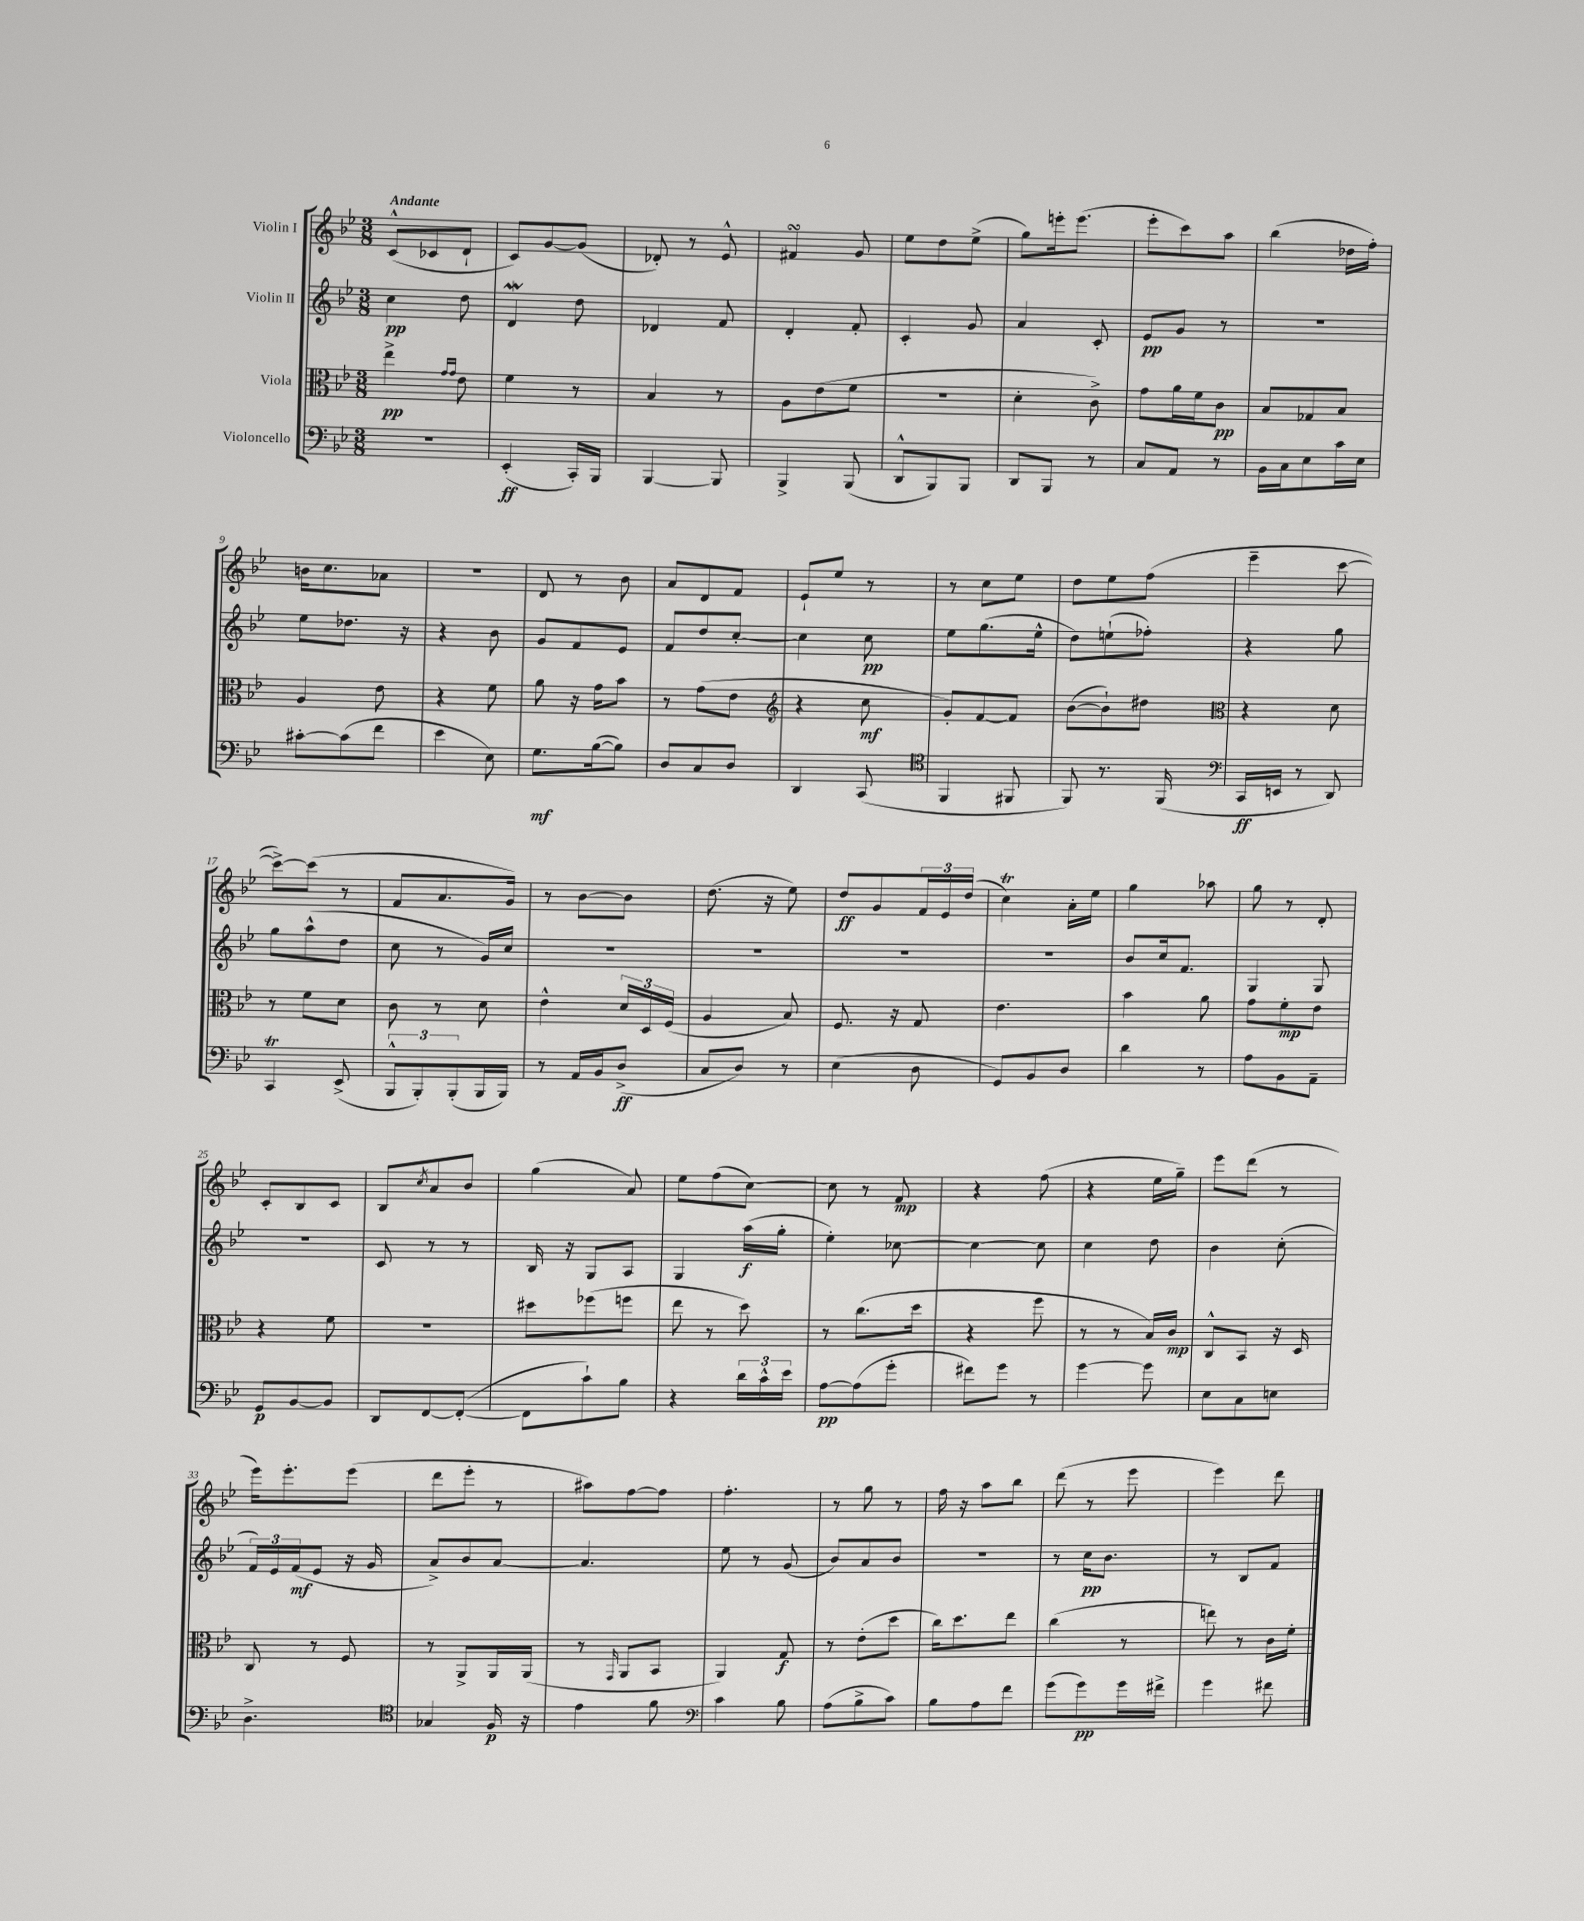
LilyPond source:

<<
\new StaffGroup <<
\new Staff = "s0" \with { instrumentName = "Violin I" } {
    \clef treble \key bes \major \numericTimeSignature \time 3/8 \tempo "Andante"
    c'8-^( ces'8 d'8-! |
    c'8) g'8~ g'8( |
    des'8-.) r8 ees'8-^ |
    fis'4\turn g'8 |
    ees''8 d''8 ees''8->( |
    g''8) e'''16-. e'''8.( |
    ees'''8-. c'''8) a''8 |
    bes''4( des''16 f''16-.) |
    b'16 c''8. aes'8 |
    R4. |
    d'8 r8 bes'8 |
    a'8 d'8 f'8 |
    ees'8-! ees''8 r8 |
    r8 c''8 ees''8 |
    d''8 ees''8 f''8( |
    ees'''4-- c'''8~ |
    c'''8~->) c'''8( r8 |
    f'8 a'8. g'16) |
    r8 bes'8~ bes'8 |
    d''8.( r16 ees''8) |
    d''8\ff g'8 \tuplet 3/2 { f'16 ees'16 d''16( } |
    c''4\trill) a'16-. ees''16 |
    g''4 aes''8 |
    g''8 r8 d'8-. |
    c'8-. bes8 c'8 |
    bes8 \acciaccatura { c''8 } a'8 bes'8 |
    g''4( a'8) |
    ees''8 f''8( c''8~) |
    c''8 r8 f'8\mp |
    r4 f''8( |
    r4 ees''16 g''16--) |
    ees'''8 d'''8( r8 |
    ees'''16) ees'''8.-. ees'''8( |
    d'''8 ees'''8-. r8 |
    ais''8) f''8~ f''8 |
    f''4.-. |
    r8 g''8 r8 |
    f''16 r16 a''8 bes''8 |
    d'''8( r8 ees'''8 |
    ees'''4) d'''8 \bar "|." |
}
\new Staff = "s1" \with { instrumentName = "Violin II" } {
    \clef treble \key bes \major \numericTimeSignature \time 3/8
    c''4\pp d''8 |
    d'4\mordent d''8 |
    des'4 f'8 |
    d'4-. f'8-. |
    c'4-. g'8 |
    a'4 c'8-. |
    ees'8\pp g'8 r8 |
    R4. |
    ees''8 des''8. r16 |
    r4 bes'8 |
    g'8 f'8 ees'8 |
    f'8 d''8 c''8~-. |
    c''4 c''8\pp |
    ees''8 g''8.( ees''16-^ |
    d''8) e''8-!( fes''8-.) |
    r4 g''8 |
    g''8 a''8-^( d''8 |
    c''8 r8 g'16) c''16 |
    R4. |
    R4. |
    R4. |
    R4. |
    bes'8 c''16 f'8. |
    g4 g8 |
    R4. |
    c'8 r8 r8 |
    bes16 r16 g8 a8 |
    g4 a''16\f( g''16-. |
    ees''4-.) ces''8~ |
    ces''4~ ces''8 |
    c''4 d''8 |
    bes'4 c''8-.( |
    \tuplet 3/2 { f'16) ees'16 f'16\mf( } ees'8 r16 g'16 |
    a'8->) bes'8 a'8~ |
    a'4. |
    ees''8 r8 g'8( |
    bes'8) a'8 bes'8 |
    R4. |
    r8 c''16\pp bes'8. |
    r8 bes8 f'8 \bar "|." |
}
\new Staff = "s2" \with { instrumentName = "Viola" } {
    \clef alto \key bes \major \numericTimeSignature \time 3/8
    ees''4->\pp \grace { g'16 g'16 } ees'8 |
    f'4 r8 |
    bes4 r8 |
    a8 ees'8( f'8 |
    R4. |
    d'4-. c'8->) |
    g'8 a'16 f'16 c'8\pp |
    bes8 ges8 bes8 |
    a4 ees'8 |
    r4 f'8 |
    a'8 r16 g'16 bes'8 |
    r8 g'8( ees'8 |
    \clef treble r4 c''8\mf |
    g'8-.) f'8~ f'8 |
    bes'8~( bes'8-!) dis''8 |
    \clef alto r4 d'8 |
    r8 f'8 d'8 |
    c'8 r8 d'8 |
    ees'4-^ \tuplet 3/2 { d'16 d16 f16( } |
    a4 bes8) |
    f8. r16 g8 |
    ees'4. |
    bes'4 a'8 |
    g'8 f'8-.\mp ees'8 |
    r4 f'8 |
    R4. |
    dis''8 fes''8( f''8 |
    ees''8 r8 d''8) |
    r8 c''8.( d''16 |
    r4 f''8 |
    r8 r8 bes16) c'16\mp |
    c8-^ bes,8 r16 d16 |
    c8 r8 f8 |
    r8 a,8-> a,16 a,16( |
    r8 \grace { g,16 } a,8 bes,8 |
    a,4) g8\f |
    r8 ees'8-.( d''8 |
    c''16) d''8. ees''8 |
    c''4( r8 |
    e''8) r8 c'16 f'16-. \bar "|." |
}
\new Staff = "s3" \with { instrumentName = "Violoncello" } {
    \clef bass \key bes \major \numericTimeSignature \time 3/8
    R4. |
    ees,4-.\ff( c,16-.) bes,,16 |
    bes,,4~ bes,,8 |
    bes,,4-> bes,,8( |
    d,8-^ bes,,8) bes,,8 |
    d,8 bes,,8 r8 |
    c8 a,8 r8 |
    bes,16 c16 ees8 c'16 ees16 |
    cis'8~-. cis'8( f'8 |
    ees'4 ees8) |
    g8.\mf bes16~( bes8) |
    d8 c8 d8 |
    d,4 c,8( |
    \clef tenor f,4 fis,8 |
    f,8) r8. f,16( |
    \clef bass c,16\ff e,16 r8 d,8) |
    c,4\trill ees,8->( |
    \tuplet 3/2 { bes,,8-^ bes,,8-.) bes,,8-.( } bes,,16 bes,,16) |
    r8 a,16 bes,16 d8->\ff( |
    c8 d8) r8 |
    ees4( d8 |
    g,8) bes,8 d8 |
    d'4 r8 |
    a8 bes,8 a,8-- |
    g,8\p bes,8~ bes,8 |
    d,8 f,8~ f,8~-.( |
    f,8 c'8-!) bes8 |
    r4 \tuplet 3/2 { d'16 c'16-^ ees'16 } |
    a8~\pp a8( g'8-. |
    fis'8) g'8 r8 |
    g'4~ g'8 |
    ees8 c8 e8 |
    d4.-> |
    \clef tenor ges4 f16\p r16 |
    ees'4 f'8 |
    \clef bass c'4 bes8 |
    a8( bes8-> c'8) |
    bes8 a8 f'8 |
    g'8( g'8\pp) g'16 fis'16-> |
    g'4 fis'8 \bar "|." |
}
>>
>>
